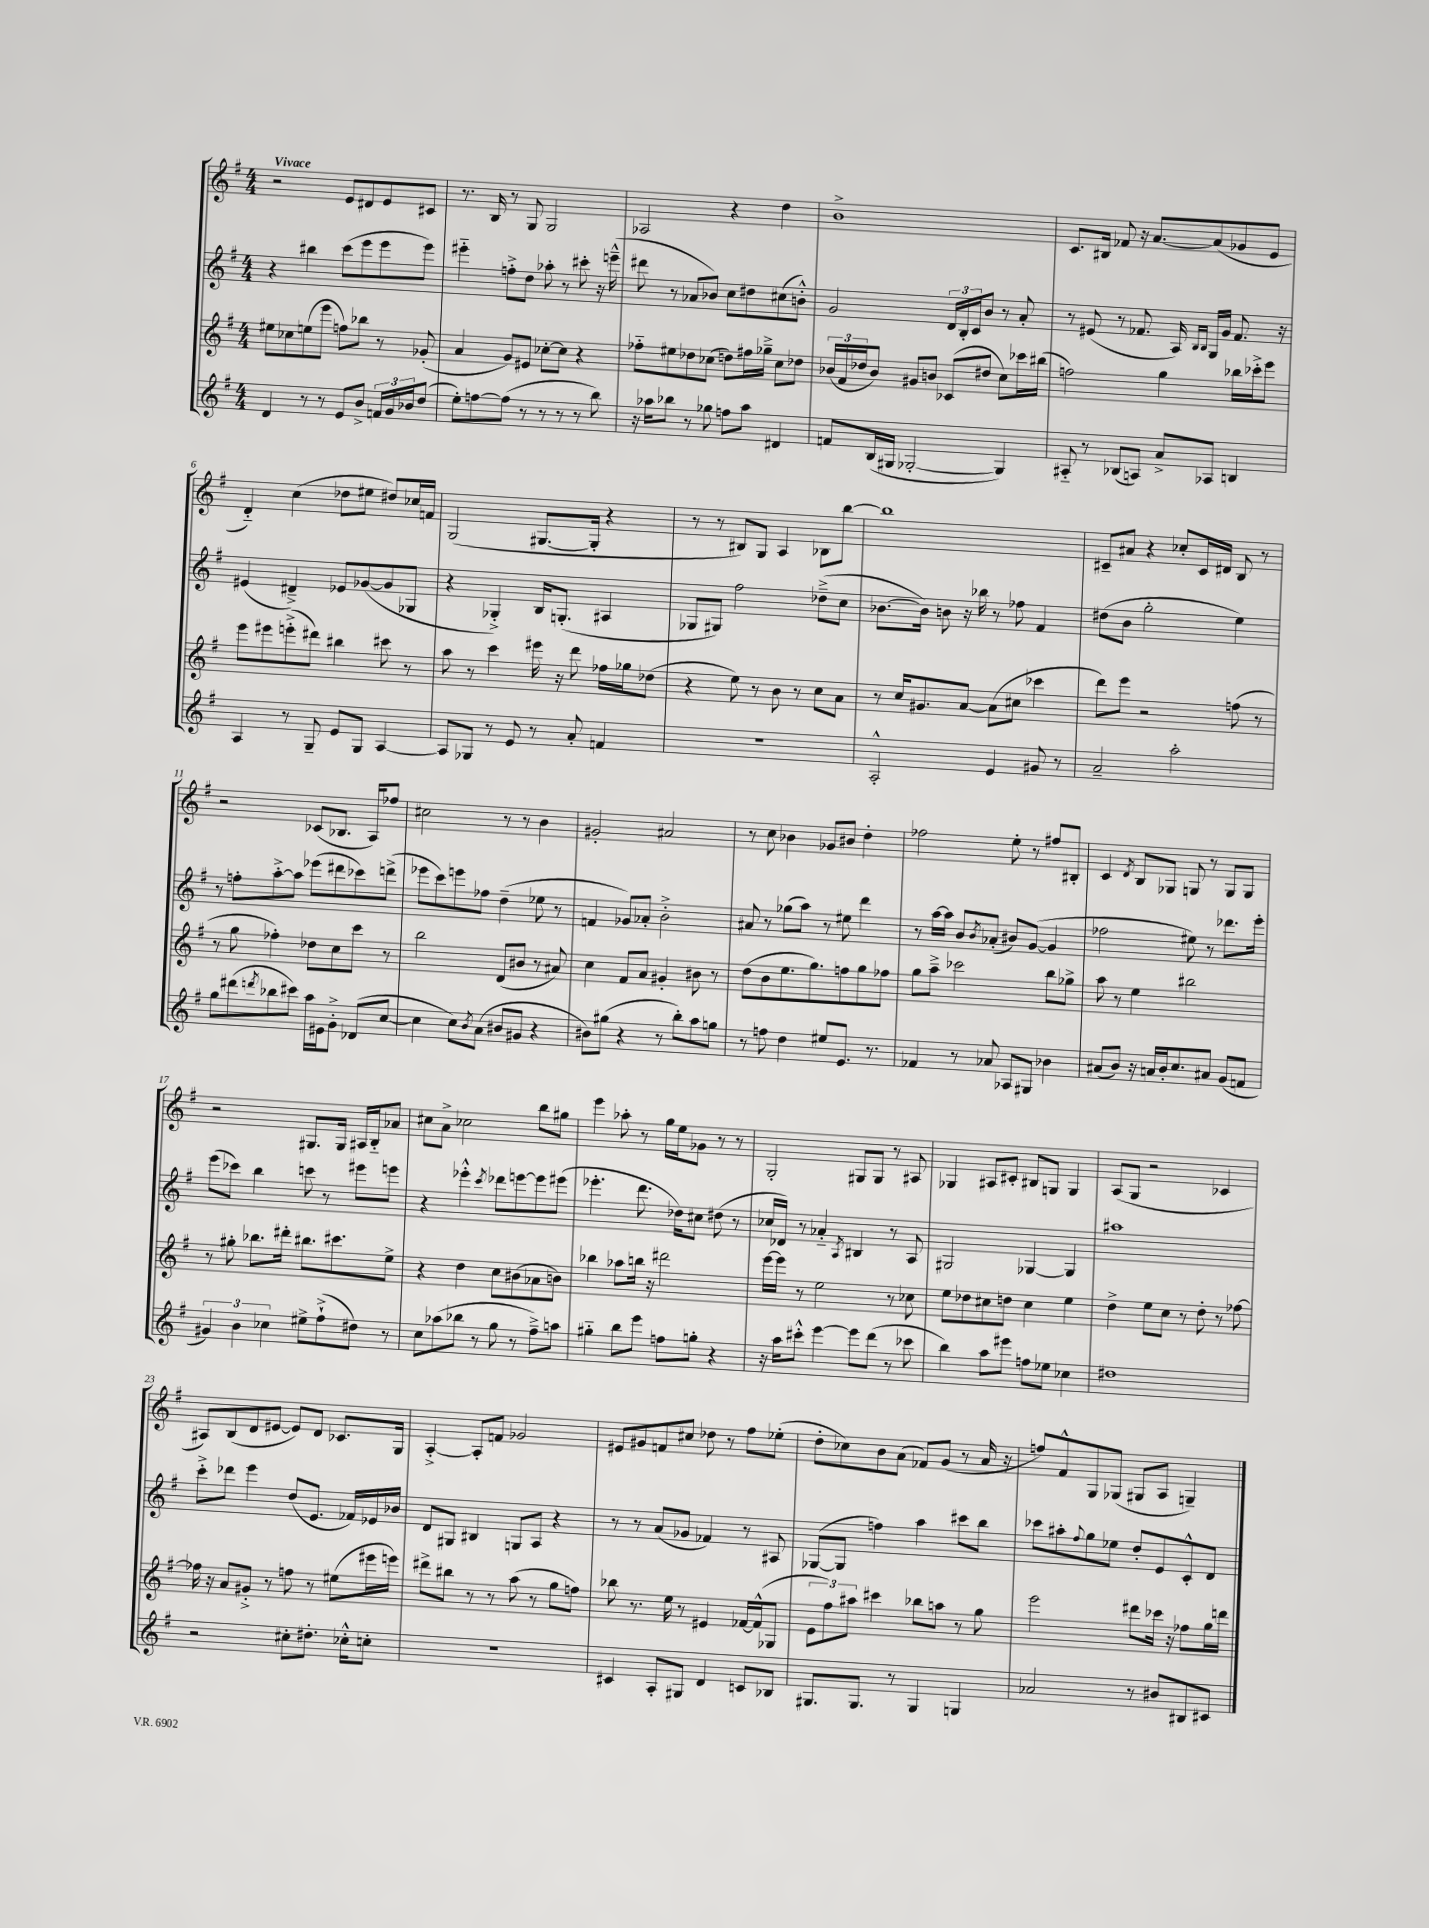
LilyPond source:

<<
\new StaffGroup <<
\new Staff = "s0" {
    \clef treble \key g \major \numericTimeSignature \time 4/4 \tempo "Vivace"
    r2 e'8 dis'8 e'8 cis'8 |
    r8. b16 r8 g8 g2 |
    aes2 r4 d''4 |
    b'1-> |
    c'8. bis16 fes'8 r16 a'8.~ a'8( ges'8 e'8 |
    d'4-_) c''4( des''8 eis''8 dis''8) ces''16 f'16 |
    g2( gis8.~ gis16-. r4 |
    r8 r8 bis8) g8 a4 bes8 b''8~ |
    b''1 |
    cis'8-- ais'8 r4 ces''8-. cis'16 dis'16 b8 r8 |
    r2 ces'8( bes8. a16) fes''8 |
    cis''2 r8 r8 b'4 |
    gis'2-. ais'2 |
    r8 c''8 bes'4 ges'8 bis'8 d''4-. |
    fes''2 e''8-. r8 fis''8 bis8-. |
    c'4 \acciaccatura { d'8 } b8 ges8 g8 r8 g8 g8 |
    r2 gis8. gis16 ais16 b16-_ aes'8 |
    cis''8 a'8-> ces''2 b''8 gis''8 |
    e'''4 aes''8-. r8 g''16 e''16 ges'8 r8 r8 |
    g2-. gis8 gis8 r8 ais8 |
    ges4 ais8 cis'8-. bis8 g8 g4 |
    a8( g8 r2 ces'4 |
    ais8) b8( d'8 eis'8~ eis'8) d'8 ces'8. g16 |
    a4~-.-> a8-. f'8 ges'2 |
    eis'8 gis'8 f'8 cis''8 des''8 r8 fis''8 ees''8-.( |
    d''8-. ces''8) b'8 a'8( fes'8) g'8( r8 a'16 r16 |
    f''8) fis'8-^ g8 ges8( gis8 a8 g4--) \bar "|." |
}
\new Staff = "s1" {
    \clef treble \key g \major \numericTimeSignature \time 4/4
    r4 bis''4 c'''8( e'''8 e'''8 e'''8) |
    eis'''4-_ f''8-.-> d''8 aes''8-. r8 cis'''8-. r16 e'''16---^( |
    dis'''8 r8 aes'8 bes'8) c''8 dis''8 cis''8( b'8-.-^) |
    g'2 \tuplet 3/2 { d'16 b16-. c'16 } b'8 r8 a'8-. |
    r8 eis'8( r8 fes'8. a16) \grace { b16 b16 } g16 g'16 fes'8. r16 |
    eis'4( dis'4--->) ees'8 ges'8~( ges'8 ges8 |
    r4 ges4-.->) b16 g8.-.( ais4 |
    ges8 gis8) fis''2 des''8--->( c''8 |
    bes'8.~ bes'16) b'8 r16 bes''16 r8 fes''8 fis'4 |
    dis''8( b'8 g''2-. e''4) |
    r8 f''8-. a''8~-.-> a''8 ees'''8( dis'''8 ces'''8) d'''8->( |
    ees'''8 c'''8) e'''8 fes''8 d''4--( ees''8 r8 |
    f'4 ges'8) aes'8-. b'2-.-> |
    ais'8 r8 ges''8( a''8) r8 eis''8 d'''4 |
    r8 a''16~ a''16 b'8 \acciaccatura { b'8 } aes'8-.( bis'8) g'8~( g'4 |
    fes''2 eis''8) r8 des'''8. e'''16-. |
    e'''8( ces'''8) b''4 c'''8 r8 eis'''8 e'''8 |
    r4 ees'''4-.-^ \acciaccatura { c'''8 } des'''8 e'''8~ e'''8 eis'''8( |
    ees'''4.-. d'''8. des''16) cis''8 dis''8( r8 |
    ces''16 des'16) r8 aes'4-_ \acciaccatura { a8 } bis4 r8 a8 |
    gis2 ges4~ ges4 |
    ais''1 |
    c'''8-.-> des'''8 e'''4 d''8( e'8. fes'16) ees'16 bes'16 |
    d'8 gis8 bis4 g8 a8 r4 |
    r8 r8 a'8( ges'8 fes'4) r8 ais8 |
    ges8~( ges8 f''4) a''4 cis'''8 b''8 |
    ces'''8 ais''8-. \appoggiatura { fis''8 } g''8 ees''8 d''8-. e'8 c'8-.-^ d'8 \bar "|." |
}
\new Staff = "s2" {
    \clef treble \key g \major \numericTimeSignature \time 4/4
    eis''8 ces''8 e''8( e'''8 f''8) bes''8 r8 ges'8-.( |
    a'4 g'8) eis'8 ces''8~-. ces''8 r4 |
    fes''8-_ eis''8 des''8 ces''8( d''8) fis''16 ges''16---> ces''8 des''8 |
    \tuplet 3/2 { bes'16( fis'16 des''16 } bes'8) gis'8 b'8 ces'8( dis''8 c''8) ces'''16 bis''16( |
    f''2) g''4 bes''16 ces'''16-.-> e'''8 |
    e'''8 eis'''8 e'''8-.->( dis'''8) bis''4 cis'''8 r8 |
    a''8 r8 c'''4 eis'''16 r16 d'''8 fes''16 ges''16 des''8( |
    r4 e''8) r8 b'8 r8 c''8 a'8 |
    r8 c''16 gis'8. a'8~ a'8( cis''8 ces'''4 |
    d'''8) e'''8 r2 f''8( r8 |
    r8 g''8 fes''4-.) des''8 c''8 c'''8 r8 |
    b''2 d'8( bis'8 r8 ais'8) |
    c''4 fis'8 a'8 gis'4-. bis'8 r8 |
    d''8( b'8 e''8. g''8.) f''8 g''8 fes''8 |
    g''8 a''8---> ces'''2 b''8 ges''8-> |
    a''8 r8 e''4 bis''2 |
    r8 gis''8-. bes''8. dis'''16-. bis''8. cis'''8. e''8-> |
    r4 d''4 c''8 bis'8( aes'8 b'8) |
    bes''4 aes''8 b''16 r16 dis'''2 |
    e'''16~ e'''16 r8 e''2 r8 ces''8 |
    e''8 des''8 cis''8 d''8 cis''4 e''4 |
    d''4-> e''8 c''8 r8 d''8-. r8 fes''8~ |
    fes''16 r16 a'8 gis'8-.-> r8 f''8 r8 eis''8( eis'''16 e'''16) |
    dis'''8-> bis''8 r8 r8 a''8( r8 g''8 f''8) |
    bes''8 r8. e''16 r8 eis'4 fes'16~ fes'16-^( ges8 |
    \tuplet 3/2 { e'8 fis''8) ais''8 } cis'''4 bes''8 a''8 r8 g''8 |
    e'''2 dis'''8 ces'''16 r16 fes''8 g''16 d'''16 \bar "|." |
}
\new Staff = "s3" {
    \clef treble \key g \major \numericTimeSignature \time 4/4
    d'4 r8 r8 e'8 b'8-> \tuplet 3/2 { f'16 g'16 bes'16 } d''8( |
    e''8-.) f''8~ f''8( r8 r8 r8 r8 b''8) |
    r16 aes''16 bes''8 r8 ges''8 f''8 aes''8 dis'4 |
    f'8 b16( gis16 ges2~-. ges4) |
    ais8-_ r8 bes8( a8) a'8-> aes8 b4 |
    a4 r8 g8-- e'8 g8 a4~ |
    a8 ges8 r8 e'8 r8 a'8-. f'4 |
    R1 |
    a2-.-^ e'4 gis'8 r8 |
    a'2-- a''2-. |
    g''8 dis'''8( \acciaccatura { d'''8 } bes''8 cis'''8) a''16 eis'16 g'8-.-> des'8( c''8~ |
    c''4 c''8) \acciaccatura { b'8 } a'8( bis'8 gis'8 r4 |
    bis'8) gis''8( r4 r8 b''8-.) a''8 g''8 |
    r8 f''8 d''4 eis''8 e'8. r8. |
    fes'4 r8 aes'8 aes8 gis8 bes'4 |
    ais'8( b'8) r16 a'16 b'16-. c''8. ais'8 g'8( f'8 |
    \tuplet 3/2 { gis'4) b'4 ces''4 } eis''8-> fis''8-!->( dis''8) r8 |
    c''8 aes''8( bes''8 r8 g''8 r8 fis''8--->) a''8 |
    gis''4-_ b''8 e'''8 f''8 g''8-. r4 |
    r16 a''16 cis'''8-.-^ e'''4~ e'''8 d'''8( r8 ces'''8 |
    b''4) a''8 eis'''8 f''8 ees''8 ces''4 |
    dis''1 |
    r2 cis''8-. dis''8.-. ces''16-.-^ c''8-. |
    R1 |
    cis'4 a8-. gis8 d'4 c'8 bes8 |
    gis8. gis8. r8 gis4 g4 |
    aes'2 r8 bis'8 bis8 cis'8 \bar "|." |
}
>>
>>
